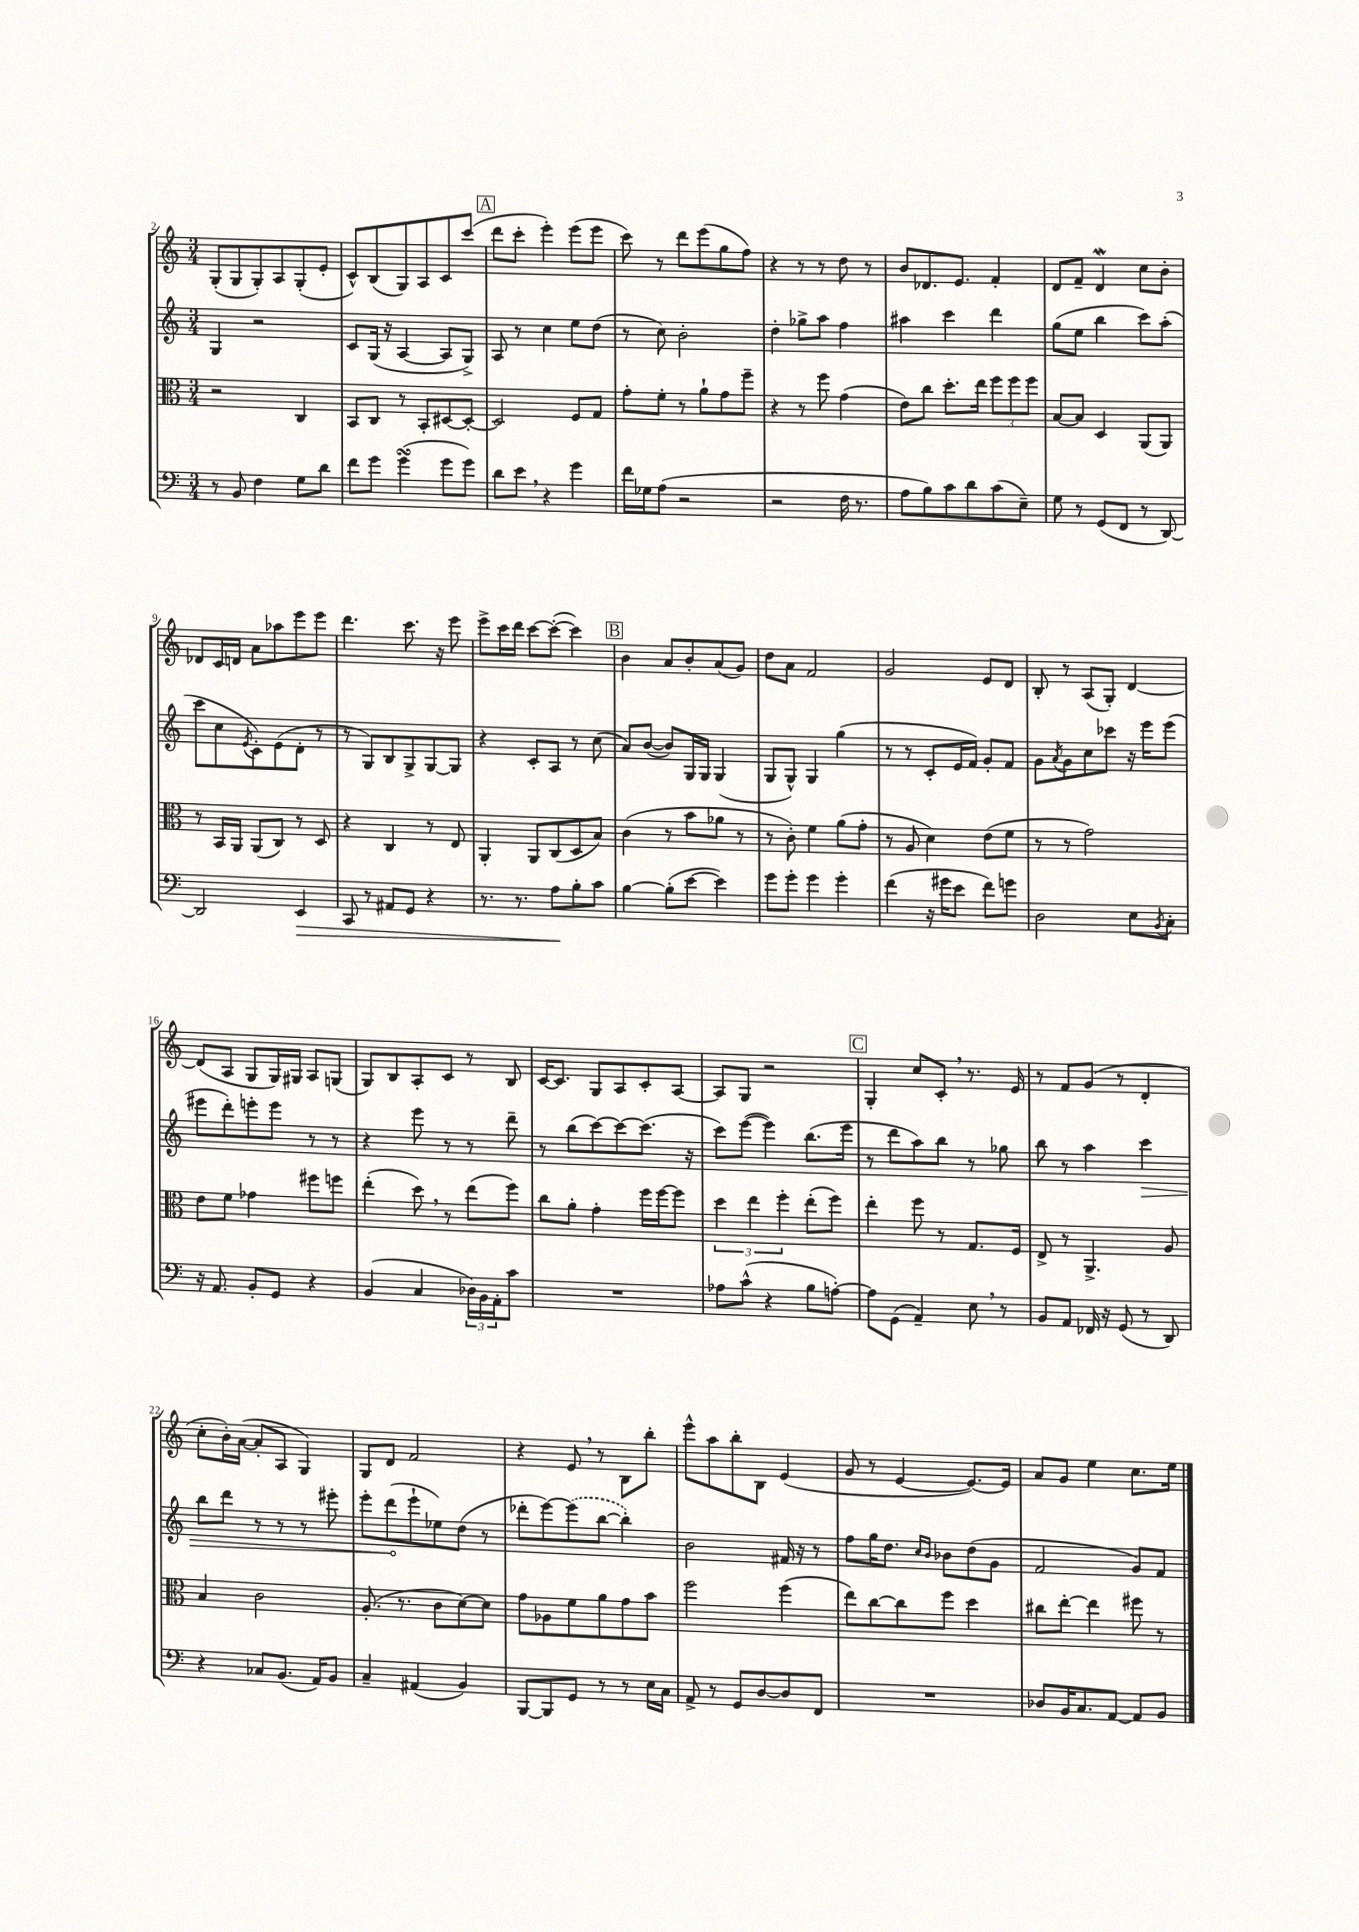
<<
\new StaffGroup <<
\new Staff = "s0" {
    \clef treble \key c \major \numericTimeSignature \time 3/4
    g8-.( g8 g8-.) a8 g8-.( e'8-. |
    c'8-^) b8( g8) a8 c'8 c'''8( |
    \mark \markup { \box "A" } d'''8 c'''8-. e'''4-.) e'''8( e'''8 |
    c'''8) r8 d'''8 e'''8( g''8 f''8) |
    r4 r8 r8 d''8 r8 |
    b'8 des'8. e'8. f'4-. |
    d'8 f'8-- d'4\mordent c''8 b'8-. |
    des'8 c'16 d'16 a'8 aes''8 e'''8 e'''8 |
    d'''4. c'''8. r16 e'''8 |
    e'''8-> c'''16 d'''16 c'''8~ c'''8~-.( c'''4) |
    \mark \markup { \box "B" } b'4 a'8 b'8-. a'8( g'8) |
    d''8 a'8 f'2 |
    g'2 e'8 d'8 |
    b8-. r8 a8( g8-.) d'4~ |
    d'8( a8 g8 g16) gis16 a8 g8( |
    g8) b8 a8-. c'8 r8 b8 |
    c'16~ c'8. g8 a8 c'8-. a8~ |
    a8 g8 r2 |
    \mark \markup { \box "C" } g4-. c''8 c'8-. \breathe r8. e'16 |
    r8 f'8 g'8( r8 d'4-. |
    c''8-. b'16-.) a'16~( a'8-. a8 g4) |
    g8 d'8 f'2 |
    r4 e'8 \breathe r8 b8 b''8-. |
    e'''8-^ a''8 b''8-. b8 e'4( |
    g'8 r8 e'4~ e'8.~) e'16 |
    a'8 g'8 e''4 c''8. e''16 \bar "|." |
}
\new Staff = "s1" {
    \clef treble \key c \major \numericTimeSignature \time 3/4
    g4 r2 |
    c'8 g16( r16 a4~ a8 g8->) |
    \mark \markup { \box "A" } a8 r8 c''4 e''8 d''8( |
    r8 c''8) b'2-. |
    d''4-. ges''8-> a''8 f''4 |
    ais''4 c'''4 d'''4 |
    g''8( e''8 b''4 c'''8) a''8-.( |
    c'''8 c''8 \acciaccatura { e'8 } c'8-.) e'8( d'8-. r8 |
    r8 g8) b8 g8-> g8~ g8 |
    r4 c'8-. a8 r8 c''8( |
    \mark \markup { \box "B" } a'8) b'8~( b'8) g16 g16 g4( |
    g8 g8-^) g4 g''4( |
    r8 r8 c'8-. e'16 f'16) g'8-. f'8 |
    g'8 \acciaccatura { a'8 } g'8 c''8 ces'''8 r16 e'''16 e'''8( |
    eis'''8 d'''8-.) e'''8-. e'''8 r8 r8 |
    r4 e'''8 r8 r8 d'''8-- |
    r8 b''8( c'''8~) c'''8~ c'''8.( r16 |
    c'''8) e'''8~( e'''4) b''8.( e'''16 |
    \mark \markup { \box "C" } r8 d'''8 a''8) b''8 r8 ges''8 |
    b''8 r8 a''4 \once \override Hairpin.circled-tip = ##t c'''4\> |
    b''8 d'''8 r8 r8 r8 eis'''8-. |
    e'''8-. d'''8\!( e'''8-! ees''8) d''8( r8 |
    des'''8-. e'''8~) \once \slurDashed e'''8( b''8~ b''4-.) |
    b'2 fis'16 r16 r8 |
    f''8 g''16 d''8. \grace { c''16 b'16 } bes'8 d''8( g'8 |
    f'2 g'8) f'8 \bar "|." |
}
\new Staff = "s2" {
    \clef alto \key c \major \numericTimeSignature \time 3/4
    r2 c4 |
    b,8 c8 r8 b,8-. dis8~ dis8~-. |
    \mark \markup { \box "A" } dis2 f8 g8 |
    g'8-. f'8-. r8 a'8-! g'8 f''8-- |
    r4 r8 f''8 g'4( |
    e'8) c''8 d''8.-. e''16 \tuplet 3/2 { f''8 f''8 f''8 } |
    b8~ b8 d4 a,8( a,8) |
    r8 b,16 a,16 a,8( c8) r8 d8 |
    r4 c4 r8 e8 |
    a,4-. a,8 c8( d8 b8) |
    \mark \markup { \box "B" } c'4( r8 b'8 aes'8 r8 |
    r8 c'8-.) f'4 a'8( g'8-. |
    r8 a8 d'4) e'8( f'8 |
    r8 r8 g'2) |
    e'8 f'8 ges'4 fis''8 f''8 |
    e''4-.( d''8) \breathe r8 e''8( f''8) |
    c''8 a'8-. g'4-. f''16 f''16~ f''8 |
    \tuplet 3/2 { d''4 e''4 f''4-. } e''8-.( f''8) |
    \mark \markup { \box "C" } e''4-. f''8 r8 g8. f16 |
    e8-> r8 a,4.-> a8 |
    b4 c'2 |
    a8.-.( r8. c'8 d'8~) d'8 |
    g'8 aes8 f'8 a'8 g'8 b'8 |
    f''2 f''4( |
    e''8) c''8~ c''8 f''8 d''4 |
    cis''8 e''8~-. e''4 fis''8 r8 \bar "|." |
}
\new Staff = "s3" {
    \clef bass \key c \major \numericTimeSignature \time 3/4
    r8 b,8 f4 g8 d'8 |
    f'8 g'8 g'4\turn( g'8 g'8) |
    \mark \markup { \box "A" } d'8 e'8 \breathe r4 g'4 |
    f'16 ges16 a8( r2 |
    r2 f16 r8. |
    a8 b8) c'8 d'8 c'8( e8--) |
    g8 r8 g,8( f,8 r8 d,8~) |
    d,2 e,4\> |
    c,8 r8 ais,8 g,8 r4 |
    r8. r8. a8\! b8-. c'8 |
    \mark \markup { \box "B" } b4~ b8-.( e'8~ e'4) |
    g'8 g'8-. g'4 g'4-. |
    f'4( r16 gis'16 e'8 f'8) g'8 |
    d2 e8 \acciaccatura { b,8 } c8-. |
    r16 a,8. b,8-. g,8 r4 |
    b,4( c4 \tuplet 3/2 { des16) b,16 a,16-. } c'8 |
    R2. |
    aes8 c'8-^( r4 b8 a8~-.) |
    \mark \markup { \box "C" } a8 g,8( a,4--) e8 \breathe r8 |
    b,8 a,8 fes,16 r16 g,8( r8 d,8) |
    r4 ces8 b,8.( a,16) b,8 |
    c4-- ais,4( b,4) |
    b,,8~ b,,8 g,8 r8 r8 e16 c16 |
    a,8-> r8 g,8 d8~ d8 f,8 |
    R2. |
    des8 b,16 c8. a,8~ a,8 b,8 \bar "|." |
}
>>
>>
\layout { \context { \Score currentBarNumber = #2 } }
